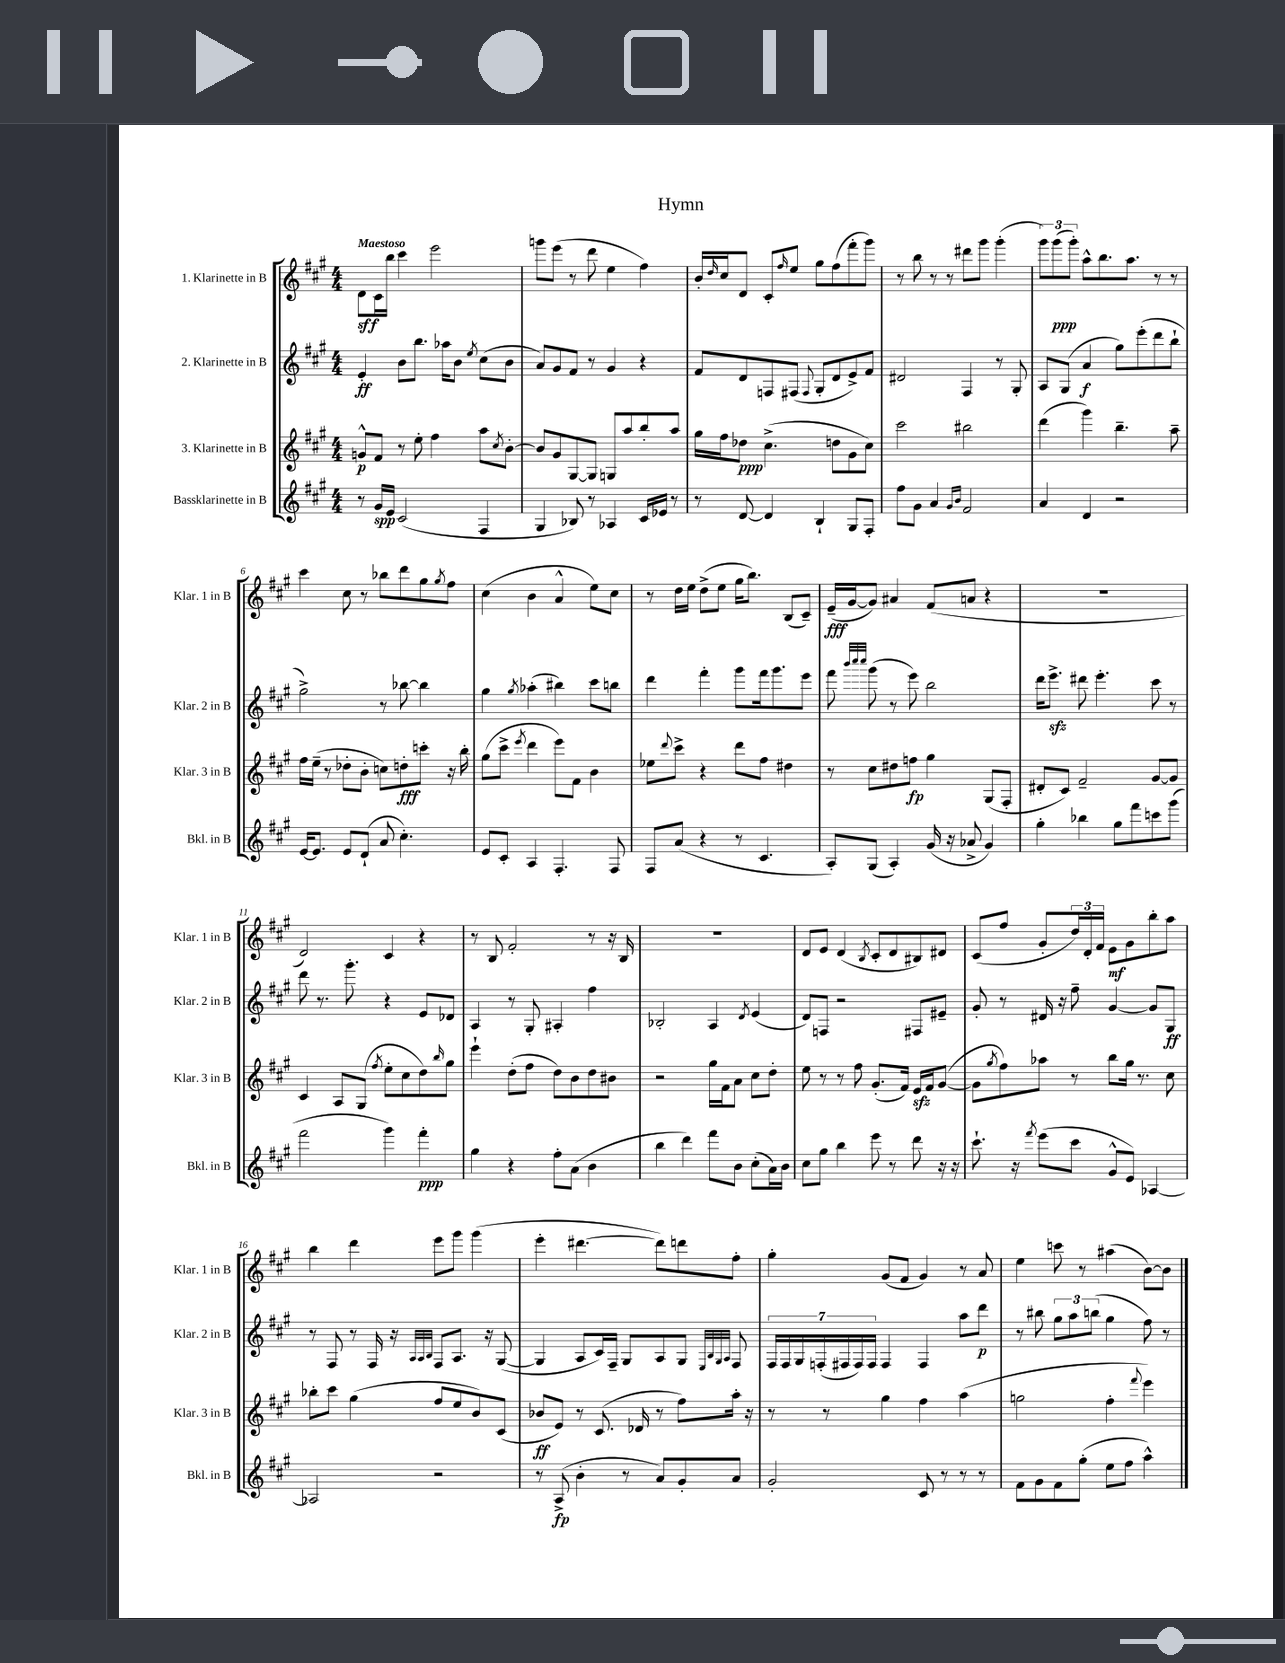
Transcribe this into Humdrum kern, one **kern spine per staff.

**kern	**kern	**kern	**kern
*staff4	*staff3	*staff2	*staff1
*clefG2	*clefG2	*clefG2	*clefG2
*k[f#c#g#]	*k[f#c#g#]	*k[f#c#g#]	*k[f#c#g#]
*M4/4	*M4/4	*M4/4	*M4/4
8r	8g^^	4e'	8d
16g#	8f#	.	16c#
16e	.	.	16bb
(2c#	8r	8b	4ccc#
.	8ee'	8.bb	.
.	4ff#	.	2eee
.	.	16aa-	.
.	.	8b	.
.	.	8qee	.
4F#	8aa	(8cc#	.
.	8qcc#	.	.
.	[8b'	8b	.
=	=	=	=
4G#	8b]	8a)	8ggg
.	8g#	8g#	(8eee
8B-)	[8G#	8f#	8r
8r	8G#]	8r	8ddd
4A-	8G	4g#	4ee
.	8aa	.	.
16c#	8bb'	4r	4ff#)
16e-	.	.	.
8r	8aa	.	.
=	=	=	=
8r	16gg#	8f#	16b'
.	.	.	16qqdd
.	16ff#	.	16cc#
[8d	8dd-	8d	8d
4d]	(4.cc#^	8F	8c#'
.	.	.	16qqff#
.	.	(8F#	8ee
.	.	8qqF#	.
4B`	.	8G#'	8gg#
.	8dd	8d	(8ff#
8G#	8g#	8e^)	8fff#'
8F#'	8cc#)	8f#	8ggg#)
=	=	=	=
8ff#	2ccc#	2d#	8r
8g#	.	.	8bb
4a	.	.	8r
.	.	.	8r
16qqg#	.	.	.
16qqb	.	.	.
2f#	2bb#	4F#	8ddd#
.	.	.	8ggg#
.	.	8r	(4ggg#'
.	.	8G#'	.
=	=	=	=
4a	(4ddd	8A	12ggg#)
.	.	.	(12ggg#
.	.	(8G#	.
.	.	.	12ggg#')
4d	4ggg#)	4a	8aa^^
.	.	.	8.bb
2r	4.bb~	8gg#)	.
.	.	.	8.aa
.	.	(8eee'	.
.	.	8ddd	8r
.	8aa~	8bb`	8r
=	=	=	=
[16e	16ff#	2gg#^)	4ccc#
8.e]	(16ee~	.	.
.	8r	.	.
8e	8dd-'	.	8cc#
(8d`	8b'	.	8r
8a	8cc)	8r	8bb-
4.cc#')	8dd'	[8bb-	8ddd
.	8ccc'	4bb-]	8gg#
.	.	.	8qgg#
.	16r	.	8ff#
.	16bb'	.	.
=	=	=	=
8e	(8gg#	4gg#	(4cc#
8c#'	8ccc#^	.	.
.	8qeee	8qgg#	.
4A	4ddd	(4aa-'	4b
4.F#'	8eee)	4bb#)	4a^^
.	8f#	.	.
.	4b	8ccc#	8ee)
8F#	.	8bb	8cc#
=	=	=	=
8F#	8ee-	4ddd	8r
.	8qqddd	.	.
(8a	8ccc#^	.	16dd
.	.	.	16ee
4r	4r	4fff#'	(8dd^
.	.	.	8ee
8r	8ddd	8ggg#	16gg#
.	.	.	8.bb)
4.c#	8ff#	16fff#	.
.	.	8.ggg#	.
.	4dd#	.	(8B
.	.	8eee	8c#~)
=	=	=	=
8A')	8r	8fff#	(16e~
.	.	.	[16g#
.	.	32qqbbb	.
.	.	32qqcccc#	.
.	.	32qqcccc#	.
(8G#	8cc#	(8ggg#	8g#])
4A')	8dd#	8r	4a#
.	8ff	8eee)	.
(16g#	4gg#	2bb	(8f#
16r	.	.	.
8a-^	.	.	8a
4g#)	(8G#	.	4r
.	8F#'	.	.
=	=	=	=
4gg#'	8d#'	16ddd	1r
.	.	8.eee^	.
.	8c#)	.	.
4bb-	2f#~	8ddd#	.
.	.	4.eee'	.
8gg#	.	.	.
8fff#	.	.	.
8ccc	[8g#	8ccc#	.
(8ggg#	8g#]	8r	.
=	=	=	=
2fff#	4c#	8ddd	2d)
.	.	8.r	.
.	8A	.	.
.	.	8.ggg#'	.
.	(8G#	.	.
.	8qff#	.	.
4ggg#)	8ee'	4r	4c#
.	8cc#	.	.
4fff#'	8dd)	8e	4r
.	16qqbb	.	.
.	8gg#	8d-	.
=	=	=	=
4gg#	4eee`	4A	8r
.	.	.	8B
4r	(8dd'	8r	2f#'
.	8ff#	8G#'	.
8ff#'	8dd)	4A#'	.
(8a	8b	.	.
4b	8dd	4ff#	8r
.	8b#	.	16r
.	.	.	16B
=	=	=	=
4bb	2r	2B-'	1r
4ddd)	.	.	.
8fff#	16gg#	4A	.
.	16f#	.	.
8b	8a	.	.
.	.	8qd	.
(8cc#'	8cc#	(4e	.
16a)	8dd'	.	.
16b	.	.	.
=	=	=	=
8cc#	8ee	8d)	8d
8gg#	8r	8F	8e
4bb	8r	2r	(4d
.	8ff#	.	.
.	.	.	8qB
8eee	(8.g#'	.	8c#'
8r	.	.	8d
.	16f#)	.	.
8ddd	16e	8F#	8B#)
.	16f#	.	.
16r	([8g#	8e#~	8d#
16r	.	.	.
=	=	=	=
8.ccc#`	8g#]	8g#'	(8c#
.	8qgg#	.	.
.	8ff#)	8r	8ff#
16r	.	.	.
8qfff#	.	.	.
(8eee	8aa-	16d#	8g#'
.	.	16r	.
8ccc#	8r	8ff#~	24dd)
.	.	.	24d'
.	.	.	24f#
8g#^^	8bb	[4g#	8e
8e)	16gg#	.	8g#
.	8.r	.	.
[4A-	.	8g#]	8bb'
.	8cc#	8G#	8aa
=	=	=	=
2A-]	8bb-'	8r	4bb
.	8ccc#	8F#	.
.	(4gg#	8r	4ddd
.	.	16F#	.
.	.	16r	.
.	.	32qqA	.
.	.	32qqA	.
.	.	32qqB	.
2r	8ff#	8F#	8eee
.	8ee	8.A	8ggg#
.	8b)	.	(4ggg#
.	.	16r	.
.	(8c#	([8G#	.
=	=	=	=
8r	8b-	4G#]	4eee'
(8A^	8e)	.	.
4b'	8r	8A	[4.ddd#
.	(8.c#	16c#)	.
.	.	16F#~	.
8r	.	8G#	.
.	16d-	.	.
8a)	8r	8A	8ddd#])
8g#'	8ff#)	8G#	8ddd
.	.	32qqE	.
.	.	32qqB	.
.	.	32qqG#	.
.	.	32qqA	.
8a	16aa'	8F#	8ff#'
.	16r	.	.
=	=	=	=
2g#'	8r	28F#	4gg#'
.	.	28F#	.
.	.	28G#	.
.	.	(28F'	.
.	8r	.	.
.	.	28F#	.
.	.	28F#)	.
.	.	28F#	.
.	4gg#	4F#	(8g#
.	.	.	8f#
8c#	4ff#	4F#	4g#)
8r	.	.	.
8r	(4aa	8aa	8r
8r	.	8ddd	8a
=	=	=	=
8f#	2gg	8r	4ee
8g#	.	8bb#	.
8f#	.	12gg#	8ccc
.	.	12aa	.
(8gg#'	.	.	8r
.	.	(12bb	.
8ee	4ff#'	4gg#	(4aa#
8ff#	.	.	.
.	8qqfff#	.	.
4aa^^)	4eee)	8ff#)	[8b)
.	.	8r	8b]
==	==	==	==
*-	*-	*-	*-
